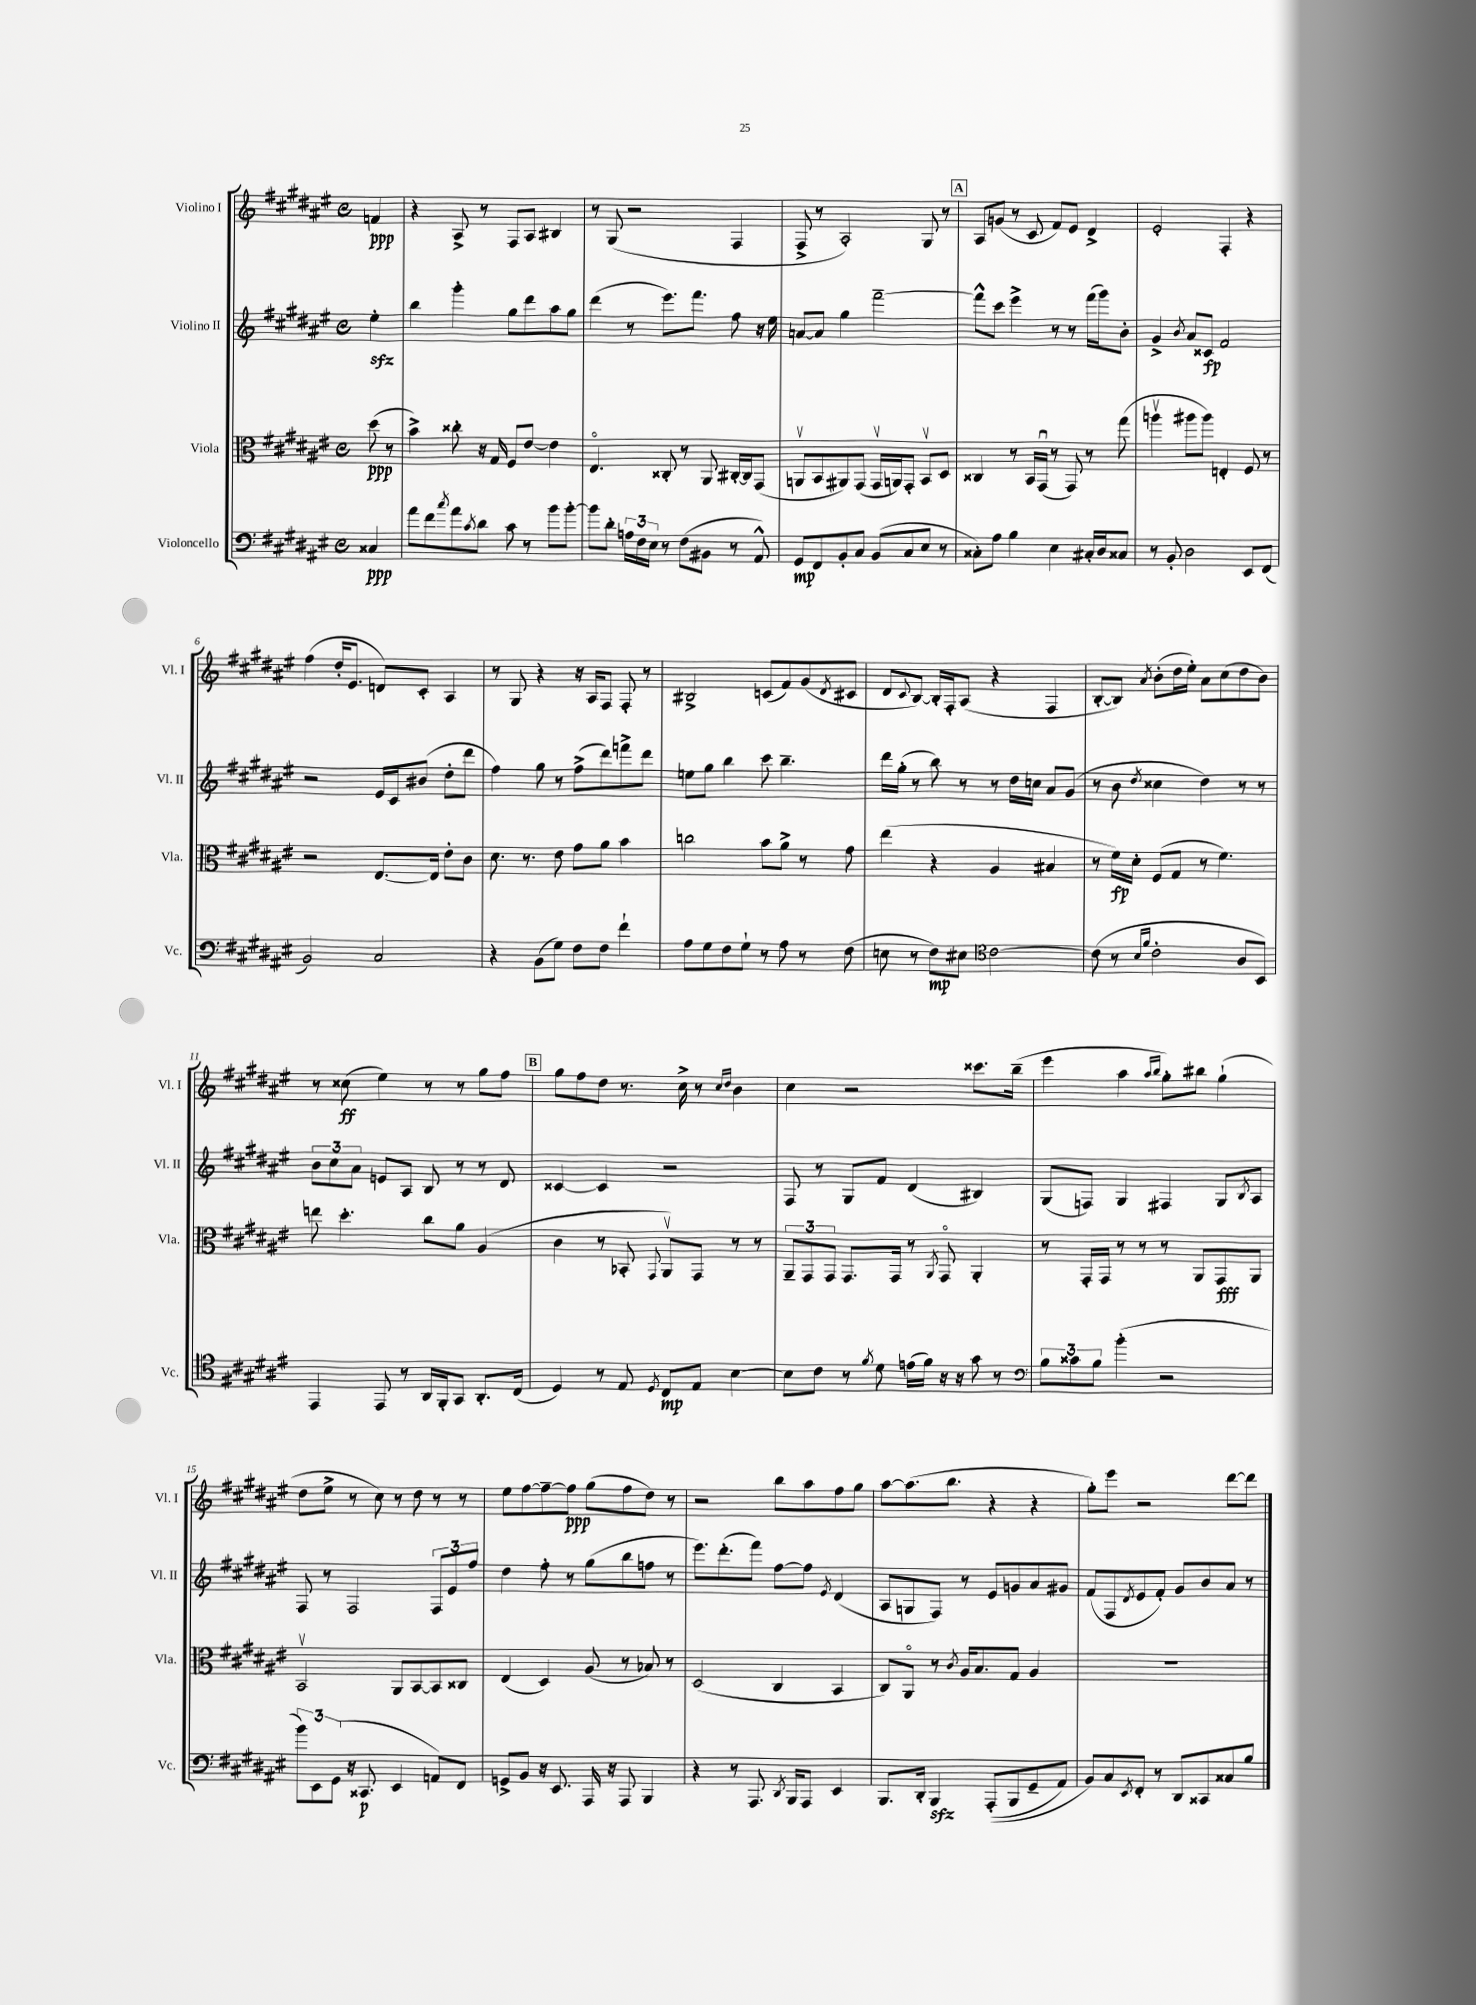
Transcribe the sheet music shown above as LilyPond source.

<<
\new StaffGroup <<
\new Staff = "s0" \with { instrumentName = "Violino I" shortInstrumentName = "Vl. I" } {
    \clef treble \key fis \major \defaultTimeSignature \time 4/4 \partial 4
    f'4\ppp |
    r4 ais8-> r8 fis8 ais8 bis4 |
    r8 gis8( r2 fis4 |
    fis8-> r8 ais2-.) gis8 r8 |
    \mark \markup { \box "A" } ais8 g'8( r8 cis'8 fis'8) eis'8 dis'4-> |
    eis'2-. fis4-. r4 |
    fis''4( dis''16-. eis'8. d'8) cis'8-. ais4 |
    r8 gis8 r4 r16 ais16 fis8 fis8-. r8 |
    bis2-> c'8( fis'8) gis'8( \acciaccatura { dis'8 } cis'8 |
    dis'8 \appoggiatura { cis'8 } b8~) b16-. fis16-. ais8( r4 fis4 |
    b8~-. b8) \acciaccatura { ais'8 } b'8-.( dis''16 eis''16-.) ais'8 cis''8( dis''8 b'8) |
    r8 cisis''8\ff( eis''4) r8 r8 gis''8 fis''8 |
    \mark \markup { \box "B" } gis''8 fis''8 dis''8 r8. cis''16-> r8 \grace { cis''16 dis''16 } b'4 |
    cis''4 r2 cisis'''8. b''16--( |
    eis'''4 ais''4 \grace { ais''16 b''16 } gis''8-.) bis''8 gis''4-!( |
    dis''8 eis''8-> r8 cis''8) r8 dis''8 r8 r8 |
    eis''8 fis''8~ fis''8~-- fis''8\ppp gis''8( fis''8 dis''8) r8 |
    r2 b''8 ais''8 fis''8 gis''8 |
    ais''8~ ais''8.( b''8. r4 r4 |
    gis''8-.) eis'''8 r2 dis'''8~ dis'''8 \bar "|." |
}
\new Staff = "s1" \with { instrumentName = "Violino II" shortInstrumentName = "Vl. II" } {
    \clef treble \key fis \major \defaultTimeSignature \time 4/4 \partial 4
    eis''4-.\sfz |
    b''4 gis'''4-. gis''8 dis'''8 ais''8 gis''8 |
    dis'''4( r8 eis'''8.) fis'''8. fis''8 r16 eis''16 |
    a'8~ a'8 gis''4 fis'''2~-- |
    \mark \markup { \box "A" } fis'''8-^ cis'''8 eis'''4-> r8 r8 fis'''16( gis'''16) b'8-. |
    gis'4-> \acciaccatura { b'8 } ais'8 cisis'8\fp fis'2 |
    r2 eis'16 cis'16 bis'8( dis''8-. dis'''8 |
    fis''4) gis''8 r8 fis''8->( dis'''8) f'''8-> dis'''8 |
    e''8 gis''8 b''4 cis'''8 b''4.-- |
    dis'''16 gis''16-.( r8 b''8) r8 r8 dis''16 c''16 ais'8 gis'8( |
    r8 b'8 \acciaccatura { dis''8 } cisis''4 dis''4) r8 r8 |
    \tuplet 3/2 { b'8 cis''8 ais'8 } e'8 ais8 b8 r8 r8 dis'8 |
    \mark \markup { \box "B" } cisis'4~ cisis'4 r2 |
    fis8 r8 gis8 fis'8 dis'4( bis4) |
    gis8( f8) gis4 fis4 gis8 \acciaccatura { b8 } ais8 |
    fis8 r8 fis2 \tuplet 3/2 { fis8 eis'8 fis''8 } |
    dis''4 fis''8-. r8 gis''8( b''8 f''8 r8 |
    eis'''8.) dis'''8.-.( fis'''8) fis''8~ fis''8 \acciaccatura { eis'8 } dis'4( |
    ais8 g8 fis8) r8 eis'8 g'8 ais'8 gis'8 |
    fis'8( fis8 \acciaccatura { dis'8 } eis'8 fis'8-.) gis'8 b'8 ais'8 r8 \bar "|." |
}
\new Staff = "s2" \with { instrumentName = "Viola" shortInstrumentName = "Vla." } {
    \clef alto \key fis \major \defaultTimeSignature \time 4/4 \partial 4
    dis''8\ppp( r8 |
    b'4->) cisis''8-. r16 gis16 fis8 eis'8~ eis'4 |
    eis4.\flageolet cisis8-. r8 ais,8 cis16~-. cis16 gis,8( |
    a,8\upbow b,8 ais,8) gis,8( gis,16\upbow a,16) gis,8-. b,8\upbow dis8 |
    \mark \markup { \box "A" } cisis4 r8 b,16 gis,16\downbow( r8 gis,8) r8 gis''8( |
    a''4\upbow ais''8 ais''8) e4-. fis8 r8 |
    r2 eis8.~ eis16 eis'8-. cis'8 |
    dis'8. r8. eis'8 gis'8 ais'8 b'4 |
    c''2 b'8 ais'8-> r8 gis'8 |
    eis''4( r4 ais4 bis4 |
    r8 fis'16\fp) dis'16-. fis8( gis8 r8 fis'4.) |
    e''8 dis''4.-. cis''8 ais'8 ais4( |
    \mark \markup { \box "B" } cis'4 r8 bes,8-. \appoggiatura { gis,8 } ais,8\upbow) gis,8 r8 r8 |
    \tuplet 3/2 { ais,8-- gis,8 gis,8 } gis,8. gis,16 r8 \acciaccatura { ais,8 } gis,8\flageolet ais,4-. |
    r8 gis,16-. gis,16 r8 r8 r8 ais,8 gis,8\fff ais,8 |
    b,2\upbow ais,8 b,8~ b,8 cisis8 |
    eis4( dis4) ais8( r8 bes8) r8 |
    dis2( cis4 b,4 |
    cis8) ais,8\flageolet r8 \acciaccatura { cis'8 } ais16 b8. gis8 ais4 |
    R1 \bar "|." |
}
\new Staff = "s3" \with { instrumentName = "Violoncello" shortInstrumentName = "Vc." } {
    \clef bass \key fis \major \defaultTimeSignature \time 4/4 \partial 4
    cisis4\ppp |
    ais'8 fis'8 \acciaccatura { cis''8 } ais'8 \acciaccatura { cis'8 } dis'8 cis'8 r8 b'8 b'8~-. |
    b'8 dis'8-. \tuplet 3/2 { a16 fis16 eis16 } r8 fis8( bis,8 r8 ais,8-^) |
    gis,8\mp fis,8 b,8-. cis8 b,8( cis8 eis8 r8 |
    \mark \markup { \box "A" } cisis8-.) ais8 b4 eis4 cis16-. dis16 cisis8 |
    r8 b,8-. dis2 eis,8 fis,8( |
    b,2) cis2 |
    r4 b,8( gis8) fis8 fis8 fis'4-! |
    ais8 gis8 fis8 gis8-! r8 ais8 r8 fis8( |
    e8 r8 fis8\mp) eis8 \clef tenor cis'2~ |
    cis'8( r8 \grace { b16 fis'16 } cis'2-. ais8 b,8) |
    eis,4 eis,8 r8 ais,16 fis,16-. gis,8 ais,8.-. cis16( |
    \mark \markup { \box "B" } dis4) r8 eis8 \acciaccatura { dis8 } cis8\mp eis8 b4~ |
    b8 cis'8 r8 \acciaccatura { fis'8 } dis'8 e'16( fis'16) r16 r16 gis'8 r8 |
    \clef bass \tuplet 3/2 { b8 cisis'8 b8 } b'4-.( r2 |
    \tuplet 3/2 { b'8) eis,8 gis,8( } r16 cisis,8.\p eis,4 a,8) fis,8 |
    g,8-> b,8 r16 eis,8. ais,,16 r16 ais,,8 b,,4 |
    r4 r8 ais,,8. \acciaccatura { dis,8 } b,,16 ais,,8 eis,4 |
    b,,8. dis,16-. b,,4\sfz ais,,8-.(\( b,,8 gis,8-- ais,8) |
    b,8\) cis8 \acciaccatura { eis,8 } fis,8-. r8 dis,8 cisis,8 cisis8 b8 \bar "|." |
}
>>
>>
